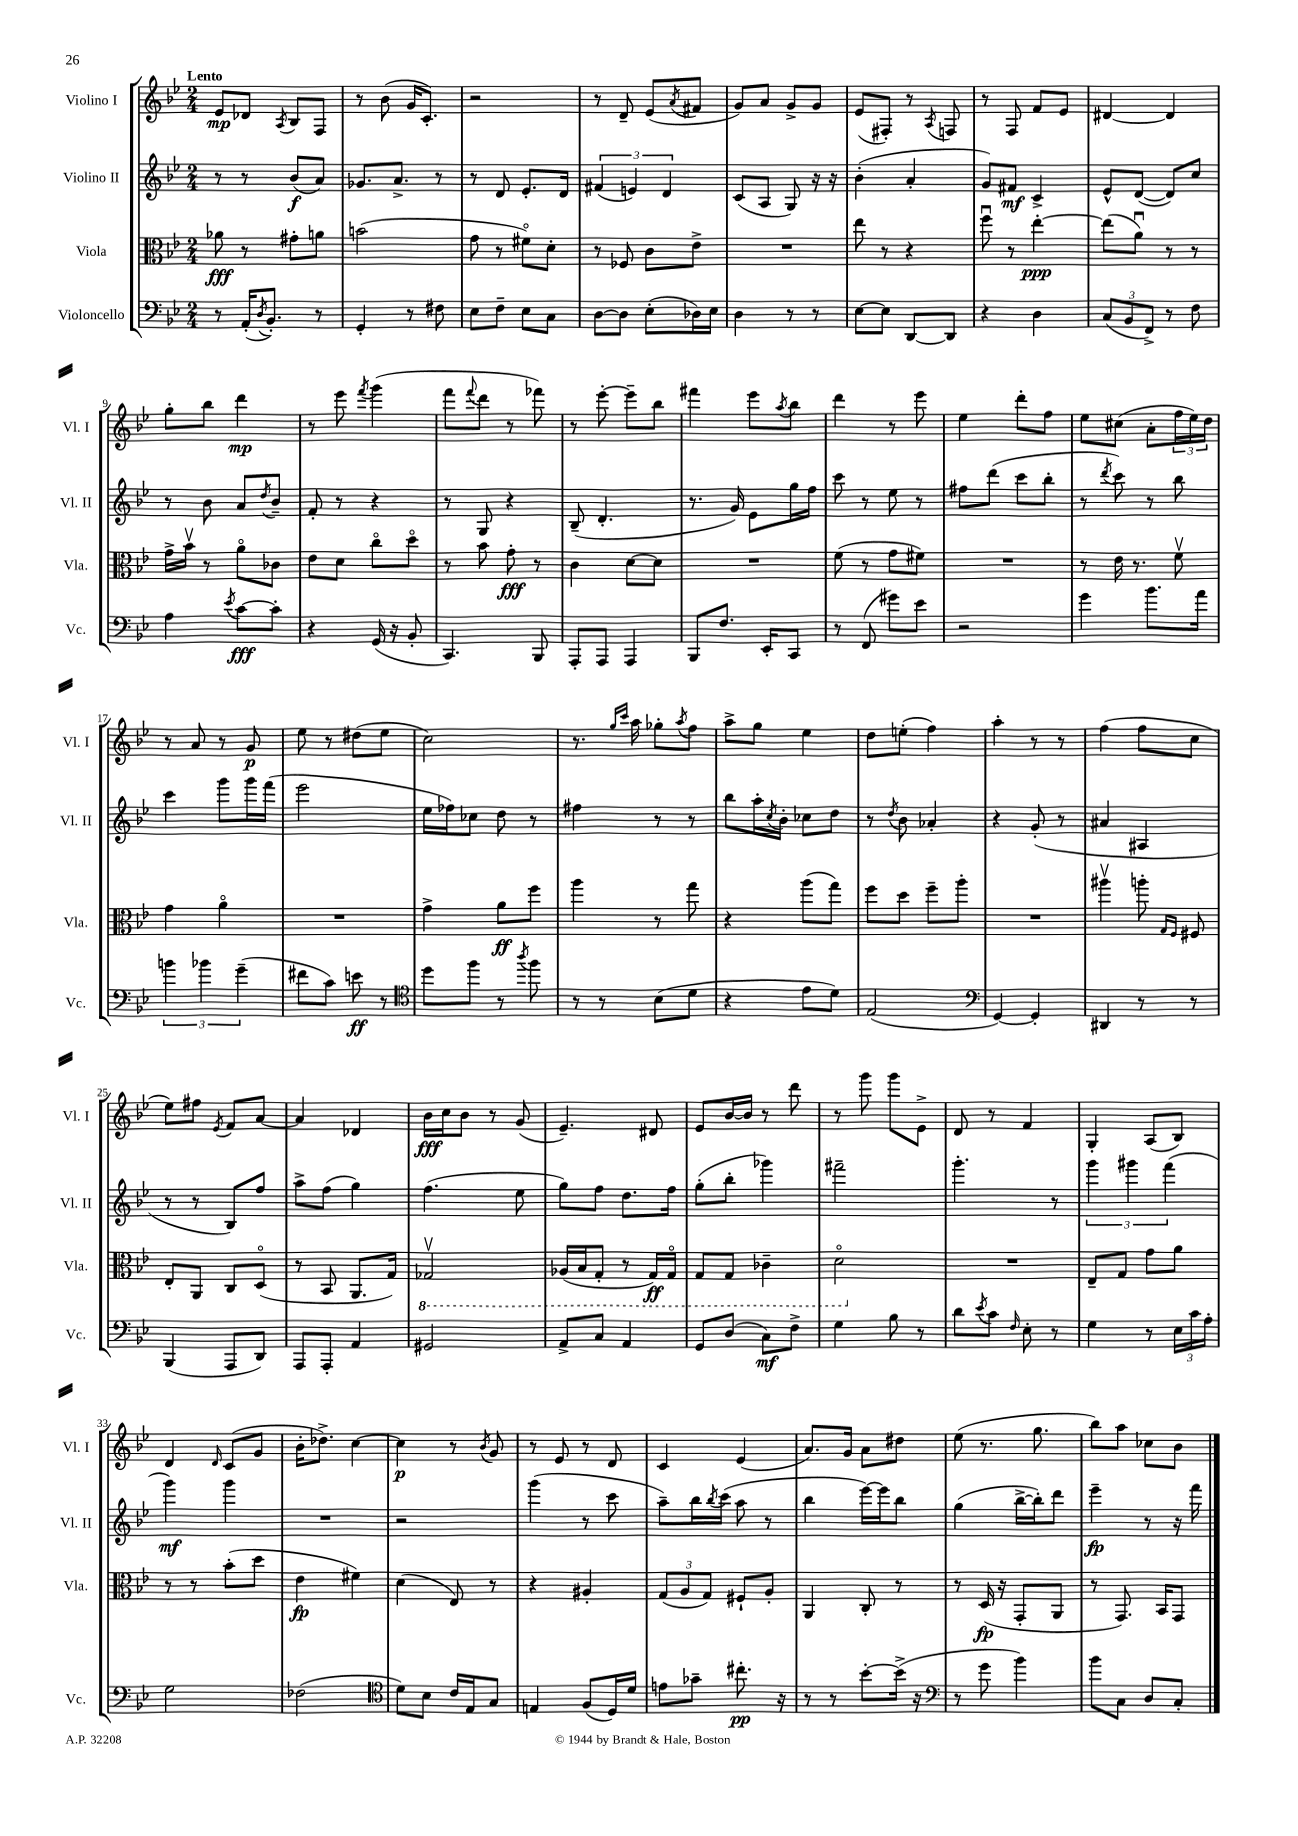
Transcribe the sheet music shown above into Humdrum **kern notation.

**kern	**dynam	**kern	**dynam	**kern	**dynam	**kern	**dynam
*part4	*part4	*part3	*part3	*part2	*part2	*part1	*part1
*staff4	*staff4	*staff3	*staff3	*staff2	*staff2	*staff1	*staff1
*I"Violoncello	*	*I"Viola	*	*I"Violino II	*	*I"Violino I	*
*I'Vc.	*	*I'Vla.	*	*I'Vl. II	*	*I'Vl. I	*
*clefF4	*	*clefC3	*	*clefG2	*	*clefG2	*
*k[b-e-]	*	*k[b-e-]	*	*k[b-e-]	*	*k[b-e-]	*
*M2/4	*	*M2/4	*	*M2/4	*	*M2/4	*
=1	=1	=1	=1	=1	=1	=1	=1
!	!	!	!	!	!	!LO:TX:a:B:t=Lento	!
8r	.	8a-X\	fff	8r	.	8e-/L	mp
(16AA'/KL	.	8r	.	8r	.	8d-X/J	.
8qD/	.	.	.	.	.	.	.
8.BB-'/J)	.	.	.	.	.	.	.
.	.	.	.	.	.	8qA/	.
.	.	8g#X'\L	.	(8b-/L	f	8B-/L	.
8r	.	8an\J	.	8a/J)	.	8F/J	.
=2	=2	=2	=2	=2	=2	=2	=2
4GG'/	.	(2bn\	.	8.g-X/L	.	8r	.
.	.	.	.	.	.	(8b-\	.
.	.	.	.	8.a^/J	.	.	.
8r	.	.	.	.	.	16g/KL	.
.	.	.	.	.	.	8.c'/J)	.
8F#X\	.	.	.	8r	.	.	.
=3	=3	=3	=3	=3	=3	=3	=3
8E-\L	.	8g\	.	8r	.	2r	.
8F~\J	.	8r	.	8d/	.	.	.
8E-\L	.	8f#X\L)	.	8.e-'/L	.	.	.
8C\J	.	8d'\J	.	.	.	.	.
.	.	.	.	16d/Jk	.	.	.
=4	=4	=4	=4	=4	=4	=4	=4
[8D\L	.	8r	.	(6f#X/	.	8r	.
8D\J]	.	8F-X/	.	.	.	8d~/	.
.	.	.	.	6en/)	.	.	.
(8E-'\L	.	8c\L	.	.	.	(8e-/L	.
.	.	.	.	6d/	.	.	.
.	.	.	.	.	.	8qa/	.
16D-X\L)	.	8e-^\J	.	.	.	8f#X/J	.
16E-\JJ	.	.	.	.	.	.	.
=5	=5	=5	=5	=5	=5	=5	=5
4D\	.	2r	.	(8c/L	.	8g/L)	.
.	.	.	.	8A/J	.	8a/J	.
8r	.	.	.	8G/)	.	8g^/L	.
8r	.	.	.	16r	.	8g/J	.
.	.	.	.	16r	.	.	.
=6	=6	=6	=6	=6	=6	=6	=6
[8E-\L	.	8ee-\	.	(4b-'\	.	(8e-/L	.
8E-\J]	.	8r	.	.	.	8F#X'/J)	.
[8DD/L	.	4r	.	4a'/	.	8r	.
.	.	.	.	.	.	8qA/	.
8DD/J]	.	.	.	.	.	8Fn/	.
=7	=7	=7	=7	=7	=7	=7	=7
4r	.	8ffu\	.	8g/L)	.	8r	.
.	.	8r	.	8f#X/J	mf	8F/	.
4D\	.	[4ee-'\	ppp	4c^/	.	8f/L	.
.	.	.	.	.	.	8e-/J	.
=8	=8	=8	=8	=8	=8	=8	=8
(12C/L	.	(8ee-\L]	.	8e-^^/L	.	[4d#X/	.
12BB-/	.	.	.	.	.	.	.
.	.	8au\J)	.	([8d/J	.	.	.
12FF^/J)	.	.	.	.	.	.	.
8r	.	8r	.	8d/L])	.	4d#/]	.
8F\	.	8r	.	8cc/J	.	.	.
!!LO:LB:g=z
=9	=9	=9	=9	=9	=9	=9	=9
4A\	.	16g^\LL	.	8r	.	8gg'\L	.
.	.	16b-v\JJ	.	.	.	.	.
.	.	8r	.	8b-\	.	8bb-\J	.
8qe-/	.	.	.	.	.	.	.
[8c\L	fff	8a\L	.	8a/L	.	4ddd\	mp
.	.	.	.	8qdd/	.	.	.
8c'\J]	.	8c-X\J	.	8b-~/J	.	.	.
=10	=10	=10	=10	=10	=10	=10	=10
4r	.	8e-\L	.	8f'/	.	8r	.
.	.	8d\J	.	8r	.	8eee-\	.
.	.	.	.	.	.	8qfff/	.
(16GG/	.	8cc\L	.	4r	.	(4ggg\	.
16r	.	.	.	.	.	.	.
8BB-'/	.	8dd\J	.	.	.	.	.
=11	=11	=11	=11	=11	=11	=11	=11
4.CC/)	.	8r	.	8r	.	8fff\L	.
.	.	.	.	.	.	8qqfff/	.
.	.	8b-\	.	8G/	.	8ddd\J	.
.	.	8g'\	fff	4r	.	8r	.
8BBB-/	.	8r	.	.	.	8fff-X\)	.
=12	=12	=12	=12	=12	=12	=12	=12
8AAA'/L	.	4c\	.	(8B-~/	.	8r	.
8AAA/J	.	.	.	4.d'/	.	[8eee-'\	.
4AAA/	.	[8d\L	.	.	.	8eee-~\L]	.
.	.	8d\J]	.	.	.	8bb-\J	.
=13	=13	=13	=13	=13	=13	=13	=13
8BBB-/L	.	2r	.	8.r	.	4fff#X\	.
8.F/J	.	.	.	.	.	.	.
.	.	.	.	16g/)	.	.	.
.	.	.	.	8e-\L	.	8eee-\L	.
16EE-'/KL	.	.	.	.	.	.	.
.	.	.	.	.	.	8qaa/	.
8CC/J	.	.	.	16gg\L	.	8bb-\J	.
.	.	.	.	16ff\JJ	.	.	.
=14	=14	=14	=14	=14	=14	=14	=14
8r	.	(8f\	.	8ccc\	.	4ddd\	.
(8FF/	.	8r	.	8r	.	.	.
8g#X\L)	.	8g\L	.	8ee-\	.	8r	.
8e-\J	.	8f#X\J)	.	8r	.	8eee-\	.
=15	=15	=15	=15	=15	=15	=15	=15
2r	.	2r	.	8ff#X\L	.	4ee-\	.
.	.	.	.	(8ddd\J	.	.	.
.	.	.	.	8ccc\L	.	8ddd'\L	.
.	.	.	.	8bb-'\J	.	8ff\J	.
=16	=16	=16	=16	=16	=16	=16	=16
4g\	.	8r	.	8r	.	8ee-\L	.
.	.	.	.	8qddd/	.	.	.
.	.	16e-\	.	8ccc\)	.	(8cc#X\J	.
.	.	8.r	.	.	.	.	.
8.b-\L	.	.	.	8r	.	8a'\L	.
.	.	8fv\	.	8bb-\	.	24ff\L	.
.	.	.	.	.	.	24ee-\)	.
16a\Jk	.	.	.	.	.	.	.
.	.	.	.	.	.	24dd\JJ	.
!!LO:LB:g=z
=17	=17	=17	=17	=17	=17	=17	=17
6bn\	.	4g\	.	4ccc\	.	8r	.
.	.	.	.	.	.	8a/	.
6b-X\	.	.	.	.	.	.	.
.	.	4a\	.	8ggg\L	.	8r	.
(6g~\	.	.	.	.	.	.	.
.	.	.	.	16ggg\L	.	8g/	p
.	.	.	.	(16fff\JJ	.	.	.
=18	=18	=18	=18	=18	=18	=18	=18
8f#X\L	.	2r	.	2eee-\	.	8ee-\	.
8c\J)	.	.	.	.	.	8r	.
8en\	ff	.	.	.	.	(8dd#X\L	.
8r	.	.	.	.	.	8ee-\J	.
=19	=19	=19	=19	=19	=19	=19	=19
*clefC4	*	*	*	*	*	*	*
8dd\L	.	4g^\	.	16ee-\LL	.	2cc\)	.
.	.	.	.	16ff-X\J)	.	.	.
8ff\J	.	.	.	8cc-X\J	.	.	.
8r	.	8a\L	ff	8dd\	.	.	.
8qaa/	.	.	.	.	.	.	.
8ff\	.	8ff\J	.	8r	.	.	.
=20	=20	=20	=20	=20	=20	=20	=20
8r	.	4aa\	.	4ff#X\	.	8.r	.
8r	.	.	.	.	.	.	.
.	.	.	.	.	.	16qqgg/LL	.
.	.	.	.	.	.	16qqccc/JJ	.
.	.	.	.	.	.	16aa\	.
(8B-\L	.	8r	.	8r	.	8gg-X'\L	.
.	.	.	.	.	.	8qaa/	.
8d\J	.	8gg\	.	8r	.	8ff\J	.
=21	=21	=21	=21	=21	=21	=21	=21
4r	.	4r	.	8bb-\L	.	8aa^\L	.
.	.	.	.	16aa'\L	.	8gg\J	.
.	.	.	.	8qcc/	.	.	.
.	.	.	.	16b-'\JJ	.	.	.
8e-\L	.	(8aa\L	.	8cc-X\L	.	4ee-\	.
8d\J)	.	8gg\J)	.	8dd\J	.	.	.
=22	=22	=22	=22	=22	=22	=22	=22
(2E-/	.	8ff\L	.	8r	.	8dd\L	.
.	.	.	.	8qdd/	.	.	.
.	.	8dd\J	.	8b-\	.	(8een'\J	.
.	.	8ff~\L	.	4a-X'/	.	4ff\)	.
.	.	8aa'\J	.	.	.	.	.
=23	=23	=23	=23	=23	=23	=23	=23
*clefF4	*	*	*	*	*	*	*
[4GG/)	.	2r	.	4r	.	4aa'\	.
4GG'/]	.	.	.	(8g'/	.	8r	.
.	.	.	.	8r	.	8r	.
=24	=24	=24	=24	=24	=24	=24	=24
4DD#X/	.	4aa#Xv\	.	4a#X/	.	(4ff\	.
8r	.	8aan'\	.	4A#X/	.	8ff\L	.
.	.	16qqG/LL	.	.	.	.	.
.	.	16qqF/JJ	.	.	.	.	.
8r	.	8F#X/	.	.	.	8cc\J	.
!!LO:LB:g=z
=25	=25	=25	=25	=25	=25	=25	=25
(4BBB-/	.	8E-'/L	.	8r	.	8ee-\L)	.
.	.	8AA/J	.	8r	.	8ff#X\J	.
.	.	.	.	.	.	8qe-/	.
8AAA/L	.	8C/L	.	8B-/L)	.	8f/L	.
8DD/J)	.	(8D/J	.	8ff/J	.	[8a/J	.
=26	=26	=26	=26	=26	=26	=26	=26
8AAA/L	.	8r	.	8aa^\L	.	4a/]	.
8AAA'/J	.	8BB-/	.	(8ff\J	.	.	.
4AA/	.	8.AA/L	.	4gg\)	.	4d-X/	.
.	.	16G/Jk)	.	.	.	.	.
=27	=27	=27	=27	=27	=27	=27	=27
*	*	*8ba	*	*	*	*	*
2GG#X/	.	2GG-Xv/	.	(4.ff\	.	16b-\LL	fff
.	.	.	.	.	.	16cc\J	.
.	.	.	.	.	.	8b-\J	.
.	.	.	.	.	.	8r	.
.	.	.	.	8ee-\	.	(8g/	.
=28	=28	=28	=28	=28	=28	=28	=28
8AA^/L	.	(16AA-X/LL	.	8gg\L)	.	4.e-~/)	.
.	.	16BB-/J	.	.	.	.	.
8C/J	.	8GG'/J	.	8ff\J	.	.	.
4AA/	.	8r	.	8.dd\L	.	.	.
.	.	16GG/LL)	ff	.	.	8d#X/	.
.	.	16GG/JJ	.	16ff\Jk	.	.	.
=29	=29	=29	=29	=29	=29	=29	=29
8GG/L	.	8GG/L	.	(8gg'\L	.	8e-/L	.
(8D/J	.	8GG/J	.	8bb-'\J	.	[16b-/L	.
.	.	.	.	.	.	16b-/JJ]	.
8C\L)	mf	4C-X~\	.	4ggg-X\)	.	8r	.
8F^\J	.	.	.	.	.	8ddd\	.
=30	=30	=30	=30	=30	=30	=30	=30
4G\	.	2D\	.	2fff#X~\	.	8r	.
.	.	.	.	.	.	8ggg\	.
8B-\	.	.	.	.	.	8ggg\L	.
8r	.	.	.	.	.	8e-^\J	.
=31	=31	=31	=31	=31	=31	=31	=31
*	*	*X8ba	*	*	*	*	*
8d\L	.	2r	.	4.ggg'\	.	8d/	.
8qe-/	.	.	.	.	.	.	.
8c\J	.	.	.	.	.	8r	.
16qqF/	.	.	.	.	.	.	.
8E-'\	.	.	.	.	.	4f/	.
8r	.	.	.	8r	.	.	.
=32	=32	=32	=32	=32	=32	=32	=32
4G\	.	8E-~/L	.	6ggg\	.	4G'/	.
.	.	8G/J	.	.	.	.	.
.	.	.	.	6ggg#X\	.	.	.
8r	.	8g\L	.	.	.	(8A/L	.
.	.	.	.	(6fff\	.	.	.
24E-\LL	.	8a\J	.	.	.	8B-/J)	.
24c\	.	.	.	.	.	.	.
24A'\JJ	.	.	.	.	.	.	.
!!LO:LB:g=z
=33	=33	=33	=33	=33	=33	=33	=33
2G\	.	8r	.	4ggg\)	mf	4d/	.
.	.	8r	.	.	.	.	.
.	.	.	.	.	.	16qqd/	.
.	.	(8b-'\L	.	4ggg\	.	(8c/L	.
.	.	8dd\J	.	.	.	8g/J	.
=34	=34	=34	=34	=34	=34	=34	=34
(2F-X\	.	4e-\	fp	2r	.	16b-'\KL	.
.	.	.	.	.	.	8.dd-X^\J)	.
.	.	4f#X\)	.	.	.	[4cc\	.
=35	=35	=35	=35	=35	=35	=35	=35
*clefC4	*	*	*	*	*	*	*
8d\L)	.	(4d\	.	2r	.	4cc\]	p
8B-\J	.	.	.	.	.	.	.
16c/LL	.	8E-/)	.	.	.	8r	.
16E-/J	.	.	.	.	.	.	.
.	.	.	.	.	.	8qb-/	.
8G/J	.	8r	.	.	.	8g/	.
=36	=36	=36	=36	=36	=36	=36	=36
4En/	.	4r	.	(4ggg\	.	8r	.
.	.	.	.	.	.	8e-/	.
(8F/L	.	4A#X'/	.	8r	.	8r	.
16D/L)	.	.	.	8ccc\	.	8d/	.
16d/JJ	.	.	.	.	.	.	.
=37	=37	=37	=37	=37	=37	=37	=37
8en\L	.	(12G/L	.	8aa~\L)	.	4c/	.
.	.	12A/	.	.	.	.	.
8g-X~\J	.	.	.	16bb-\L	.	.	.
.	.	12G/J)	.	.	.	.	.
.	.	.	.	8qbb-/	.	.	.
.	.	.	.	(16ccc\JJ	.	.	.
8.cc#X'\	pp	8F#X`/L	.	8aa\	.	(4e-/	.
.	.	8A'/J	.	8r	.	.	.
16r	.	.	.	.	.	.	.
=38	=38	=38	=38	=38	=38	=38	=38
8r	.	4AA/	.	4bb-\	.	8.a/L)	.
8r	.	.	.	.	.	.	.
.	.	.	.	.	.	16g/Jk	.
[8b-'\L	.	8C'/	.	[16eee-\LL)	.	8a\L	.
.	.	.	.	16eee-\J]	.	.	.
(16b-^\Jk]	.	8r	.	8bb-\J	.	8dd#X\J	.
16r	.	.	.	.	.	.	.
=39	=39	=39	=39	=39	=39	=39	=39
*clefF4	*	*	*	*	*	*	*
8r	.	8r	.	(4gg\	.	(8ee-\	.
8g\	.	(16D/	fp	.	.	8.r	.
.	.	16r	.	.	.	.	.
4b-\)	.	8GG'/L	.	[16bb-^\LL	.	.	.
.	.	.	.	16bb-'\J])	.	8.gg\	.
.	.	8AA/J	.	8ddd\J	.	.	.
=40	=40	=40	=40	=40	=40	=40	=40
8b-\L	.	8r	.	4eee-~\	fp	8bb-\L)	.
8C\J	.	8.GG/)	.	.	.	8aa\J	.
8D/L	.	.	.	8r	.	8cc-X\L	.
.	.	16BB-/KL	.	.	.	.	.
8C'/J	.	8GG/J	.	16r	.	8b-\J	.
.	.	.	.	16fff\	.	.	.
==	==	==	==	==	==	==	==
*-	*-	*-	*-	*-	*-	*-	*-
